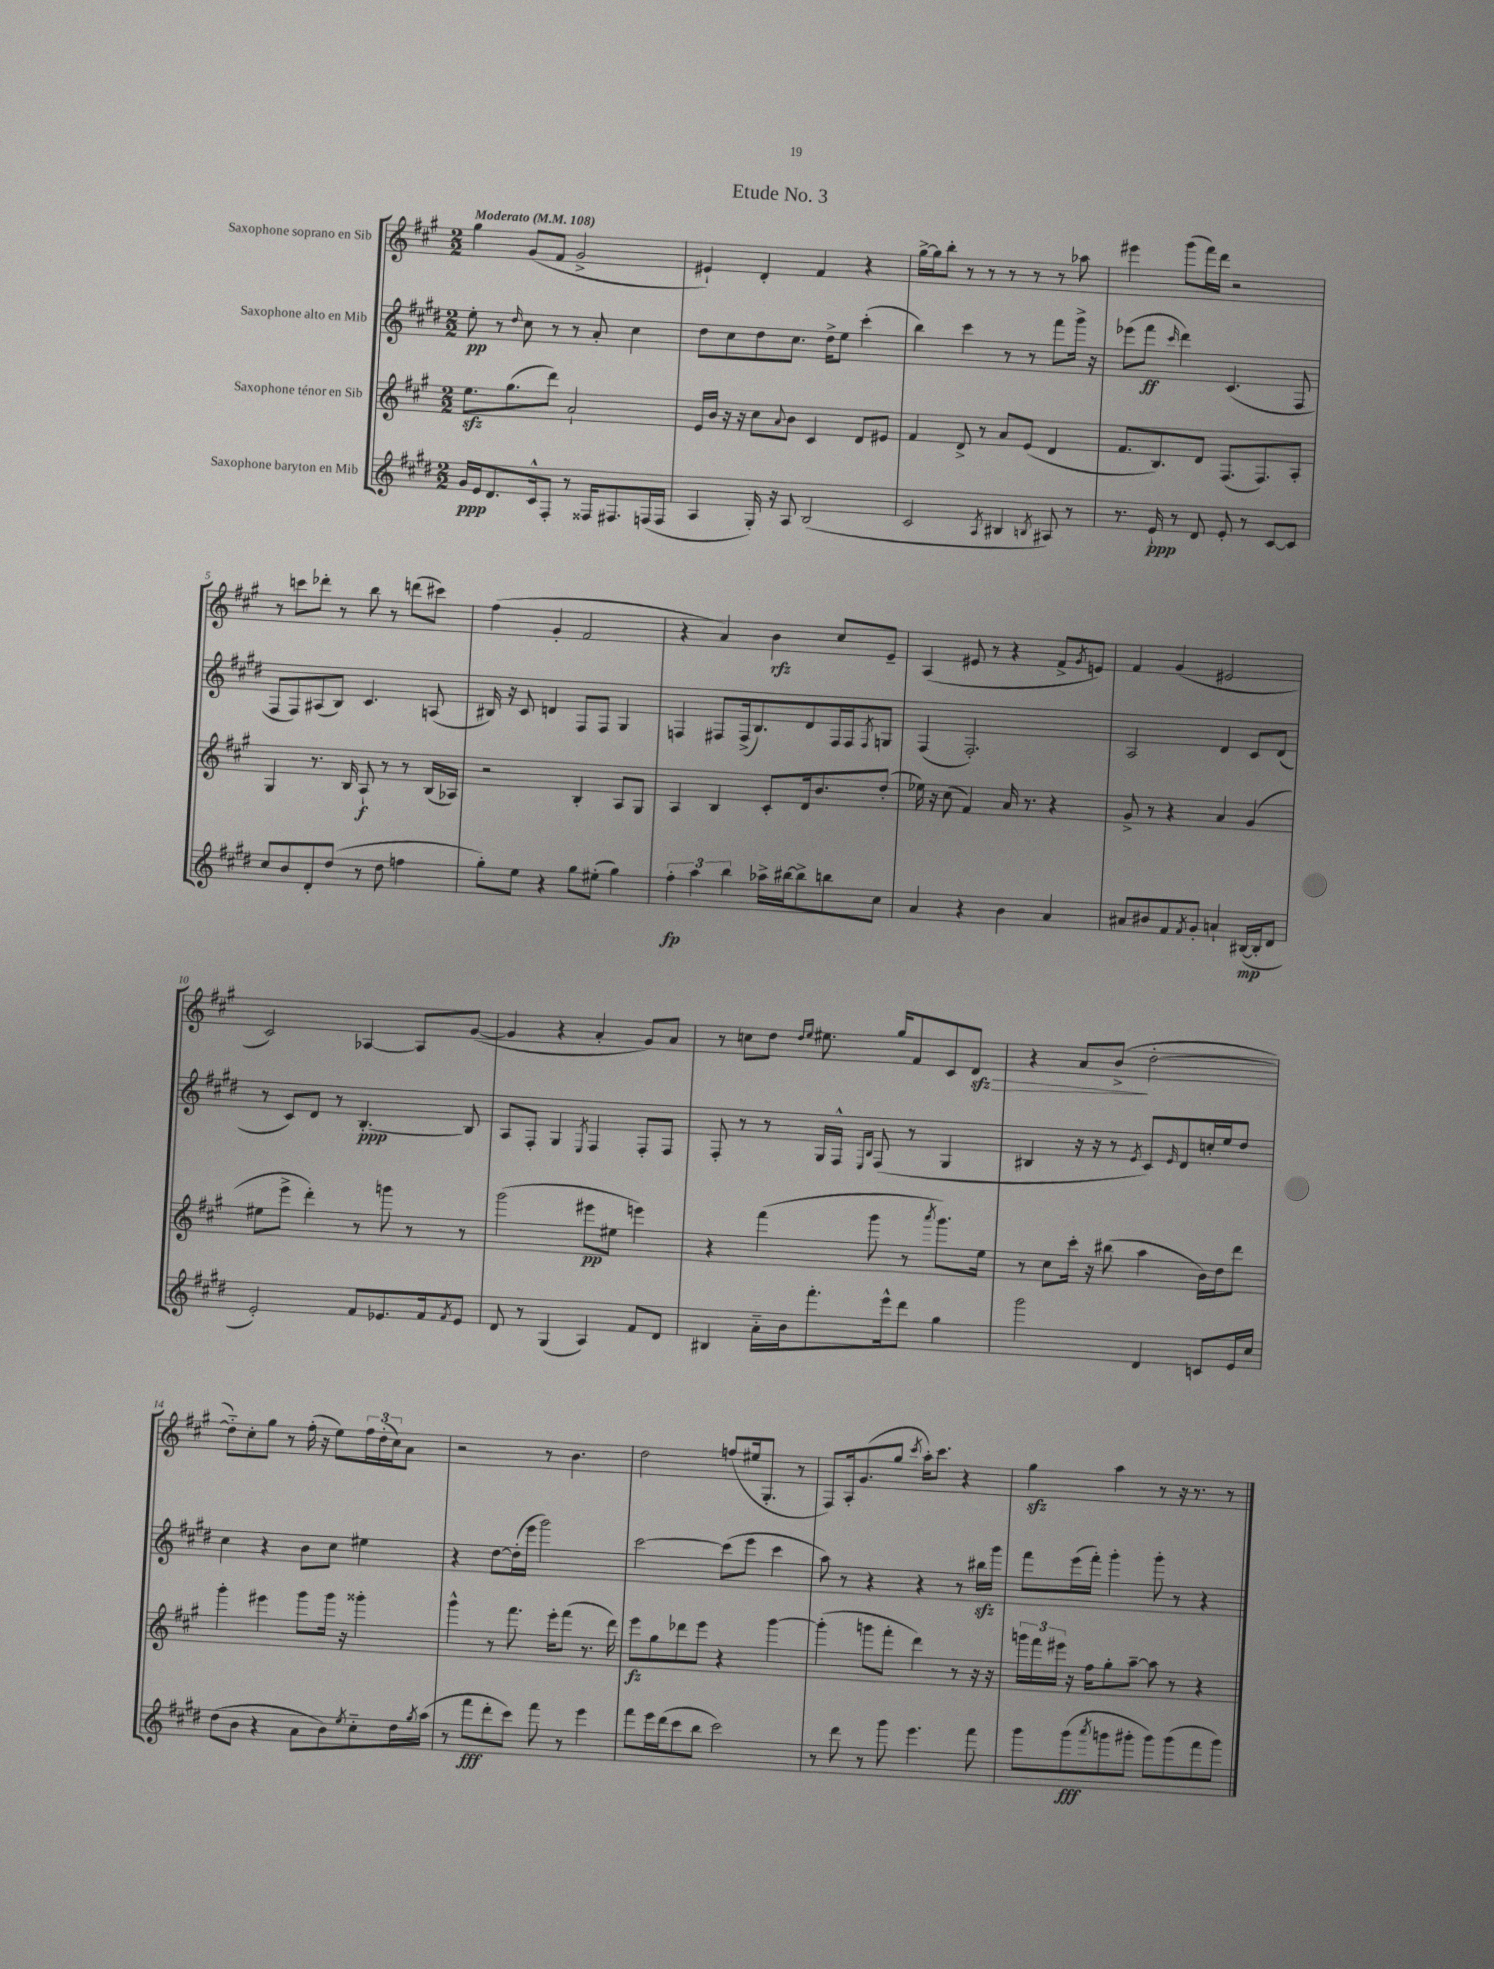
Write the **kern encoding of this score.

**kern	**kern	**kern	**kern
*staff4	*staff3	*staff2	*staff1
*clefG2	*clefG2	*clefG2	*clefG2
*k[f#c#g#d#]	*k[f#c#g#]	*k[f#c#g#d#]	*k[f#c#g#]
*M2/2	*M2/2	*M2/2	*M2/2
*MM108	*MM108	*MM108	*MM108
16g#	8.ee	8ee'	4gg#
16e	.	.	.
8.d#	.	8r	.
.	(8.gg#	.	.
.	.	16qqdd#	.
.	.	8cc#	(8g#
16c#^^	.	.	.
8F#'	8ddd)	8r	8f#
8r	2a`	8r	2g#^
16F##	.	8a'	.
8.F#	.	.	.
.	.	4cc#	.
(16F	.	.	.
16F	.	.	.
=	=	=	=
4A	16e	8dd#	4e#`)
.	16b	.	.
.	16r	8cc#	.
.	16r	.	.
16G#')	8cc#	8dd#	4d'
16r	.	.	.
.	8qqa	.	.
8A	8b	8.cc#	.
(2B	4c#	.	4f#
.	.	16dd#^	.
.	.	8ee	.
.	8d	(4ccc#'	4r
.	8e#	.	.
=	=	=	=
2c#	4f#	4bb)	[16gg#^
.	.	.	16gg#]
.	.	.	8bb'
.	8d^	4ccc#	8r
.	8r	.	8r
8qA	.	.	.
4B#	8a	8r	8r
.	(8e	8r	8r
8qB	.	.	.
8A#)	4d	8fff#	8r
8r	.	16ggg#^	8aa-
.	.	16r	.
=	=	=	=
8.r	8.f#	(8eee-	4eee#
.	.	8fff#	.
16e`	8.B)	.	.
.	.	16qqccc#	.
8r	.	4ddd#)	(8ggg#
8d#	8d	.	16fff#)
.	.	.	16ddd
8e'	(8.F#	(4.c#	2r
8r	.	.	.
.	8.F#)	.	.
[8c#	.	.	.
8c#]	8A'	8F#	.
=	=	=	=
8cc#	4G#	8F#	8r
8b	.	8F#)	8ccc
8d#'	8.r	(8A#	8ddd-'
(8dd#	.	8B)	8r
.	16B	.	.
8r	8A`	4.c#	8bb
8dd#	8r	.	8r
4ff	8r	.	(8ddd
.	(16B	(8A	8ccc#)
.	16A-)	.	.
=	=	=	=
8gg#')	2r	16B#)	(4ff#
.	.	16r	.
8ee	.	8c#	.
4r	.	4d	4g#'
8gg#	4B'	8F#	2f#
(8ee#'	.	8F#	.
4gg#)	8A	4G#	.
.	8G#	.	.
=	=	=	=
6ff#'	4A	4F	4r
6aa	.	.	.
.	4B	8F#	4a)
6bb	.	.	.
.	.	(16F#^	.
.	.	8.B)	.
16aa-^	8c#'	.	4b
[16bb#	.	.	.
8bb#^]	16d	8d#	.
.	8.b	.	.
8bb	.	16F#	8cc#
.	.	16F#	.
.	.	8qF#	.
8cc#	(8dd'	8G	8e~
=	=	=	=
4a	16ee-)	(4F#	(4A
.	16r	.	.
.	(8cc#	.	.
4r	4f#)	2.F#')	8e#
.	.	.	8r
4b	16a	.	4r
.	8.r	.	.
4a	4r	.	8f#^
.	.	.	8qg#
.	.	.	8e)
=	=	=	=
8a#	8g#^	2A	4f#
8b#	8r	.	.
8f#	4r	.	(4g#
8qf#	.	.	.
8g#'	.	.	.
4a`	4a	4d#	2e#
([16B#	(4g#	8c#	.
16B#']	.	.	.
8d#	.	(8d#	.
=	=	=	=
2e')	8ee#	8r	2c#)
.	8eee^	8c#)	.
.	4ddd')	8d#	.
.	.	8r	.
8f#	8r	[4.B'	[4A-
8.e-	8ggg	.	.
.	8r	.	8A-]
16f#	.	.	.
8qf#	.	.	.
8e-	8r	8B]	([8g#
=	=	=	=
8d#	(2ggg#	8A	4g#]
8r	.	8F#'	.
(4G#	.	4G#	4r
.	.	8qE	.
4A)	8eee#	4F#	4a'
.	8ee#	.	.
8f#	4eee)	8F#'	8g#)
8d#	.	8F#	8a
=	=	=	=
4B#	4r	8F#'	8r
.	.	8r	8cc
16a'~	(4fff#	8r	8dd
16b	.	.	.
.	.	.	16qqdd
.	.	.	16qqee
8.fff#'	.	16G#	8.ee#
.	.	16F#^^	.
.	.	16qqE	.
.	.	16qqB	.
.	8ggg#	(8F#	.
16eee^^	.	.	16gg#
8ddd#	8r	8r	8f#
.	8qaaa	.	.
4gg#	8.ggg#)	4G#	8c#
.	.	.	8d
.	16ee	.	.
=	=	=	=
2ggg#	8r	4B#	4r
.	8cc#	.	.
.	16ccc#'	16r	8a
.	16r	16r	.
.	(8bb#	8r	(8b^
.	.	8qe	.
4d#	4aa	8c#)	[2dd'
.	.	16qqe	.
.	.	8d#	.
8c	16b)	16cc'	.
.	16dd	16ee	.
16e	8ddd	8dd#	.
16cc#	.	.	.
=	=	=	=
(8dd#	4ggg#'	4cc#	8dd'~])
8b	.	.	8cc#'
4r	4eee#	4r	8gg#
.	.	.	8r
8a	8ggg#	8b	(16ff#'
.	.	.	16r
8b)	16ggg#	8cc#	8ee)
.	16r	.	.
8qee	.	.	.
8cc#'~	4ggg##'	4ee#	24ff#
.	.	.	(24dd'
.	.	.	24cc#)
16dd#	.	.	8a
8qgg#	.	.	.
(16aa	.	.	.
=	=	=	=
8r	4ggg#^^	4r	2r
8fff#	.	.	.
8ddd#'	8r	[8dd#	.
8ccc#)	8.fff#	(16dd#']	.
.	.	16eee	.
8fff#	.	2ggg#)	8r
.	16eee'	.	.
8r	(8fff#	.	4.b
4eee	8.r	.	.
.	16ddd)	.	.
=	=	=	=
8fff#	8eee	[2ccc#	2dd
16eee	8gg#	.	.
(16ddd#	.	.	.
8ccc#	8ddd-	.	.
8bb	8eee	.	.
2ccc#)	4r	(8ccc#]	(8ff
.	.	8eee	16ee#
.	.	.	8.G#'
.	[4ggg#	4ccc#	.
.	.	.	8r
=	=	=	=
8r	(4ggg#']	8aa)	8F#)
8ddd#	.	8r	16A'
.	.	.	(8.g#
8r	8ggg	4r	.
8ggg#	8fff#'	.	8gg#
.	.	.	8qccc#
4.eee	4ddd)	4r	16aa')
.	.	.	8.ccc#
.	8r	8r	4r
8fff#	16r	16bb#	.
.	16r	16ggg#	.
=	=	=	=
8ggg#	24ggg	8fff#	4gg#
.	24fff#	.	.
.	24eee#	.	.
(8ggg#	16r	(16eee	.
.	16ff#	16fff#')	.
8qaaa	.	.	.
8ggg	8gg#'	4ggg#'	4aa
8ggg#'	[8aa~	.	.
8ggg#)	8aa]	8ggg#'	8r
(8ggg#	8r	8r	16r
.	.	.	8.r
8fff#	4r	4r	.
8ggg#)	.	.	8r
==	==	==	==
*-	*-	*-	*-
